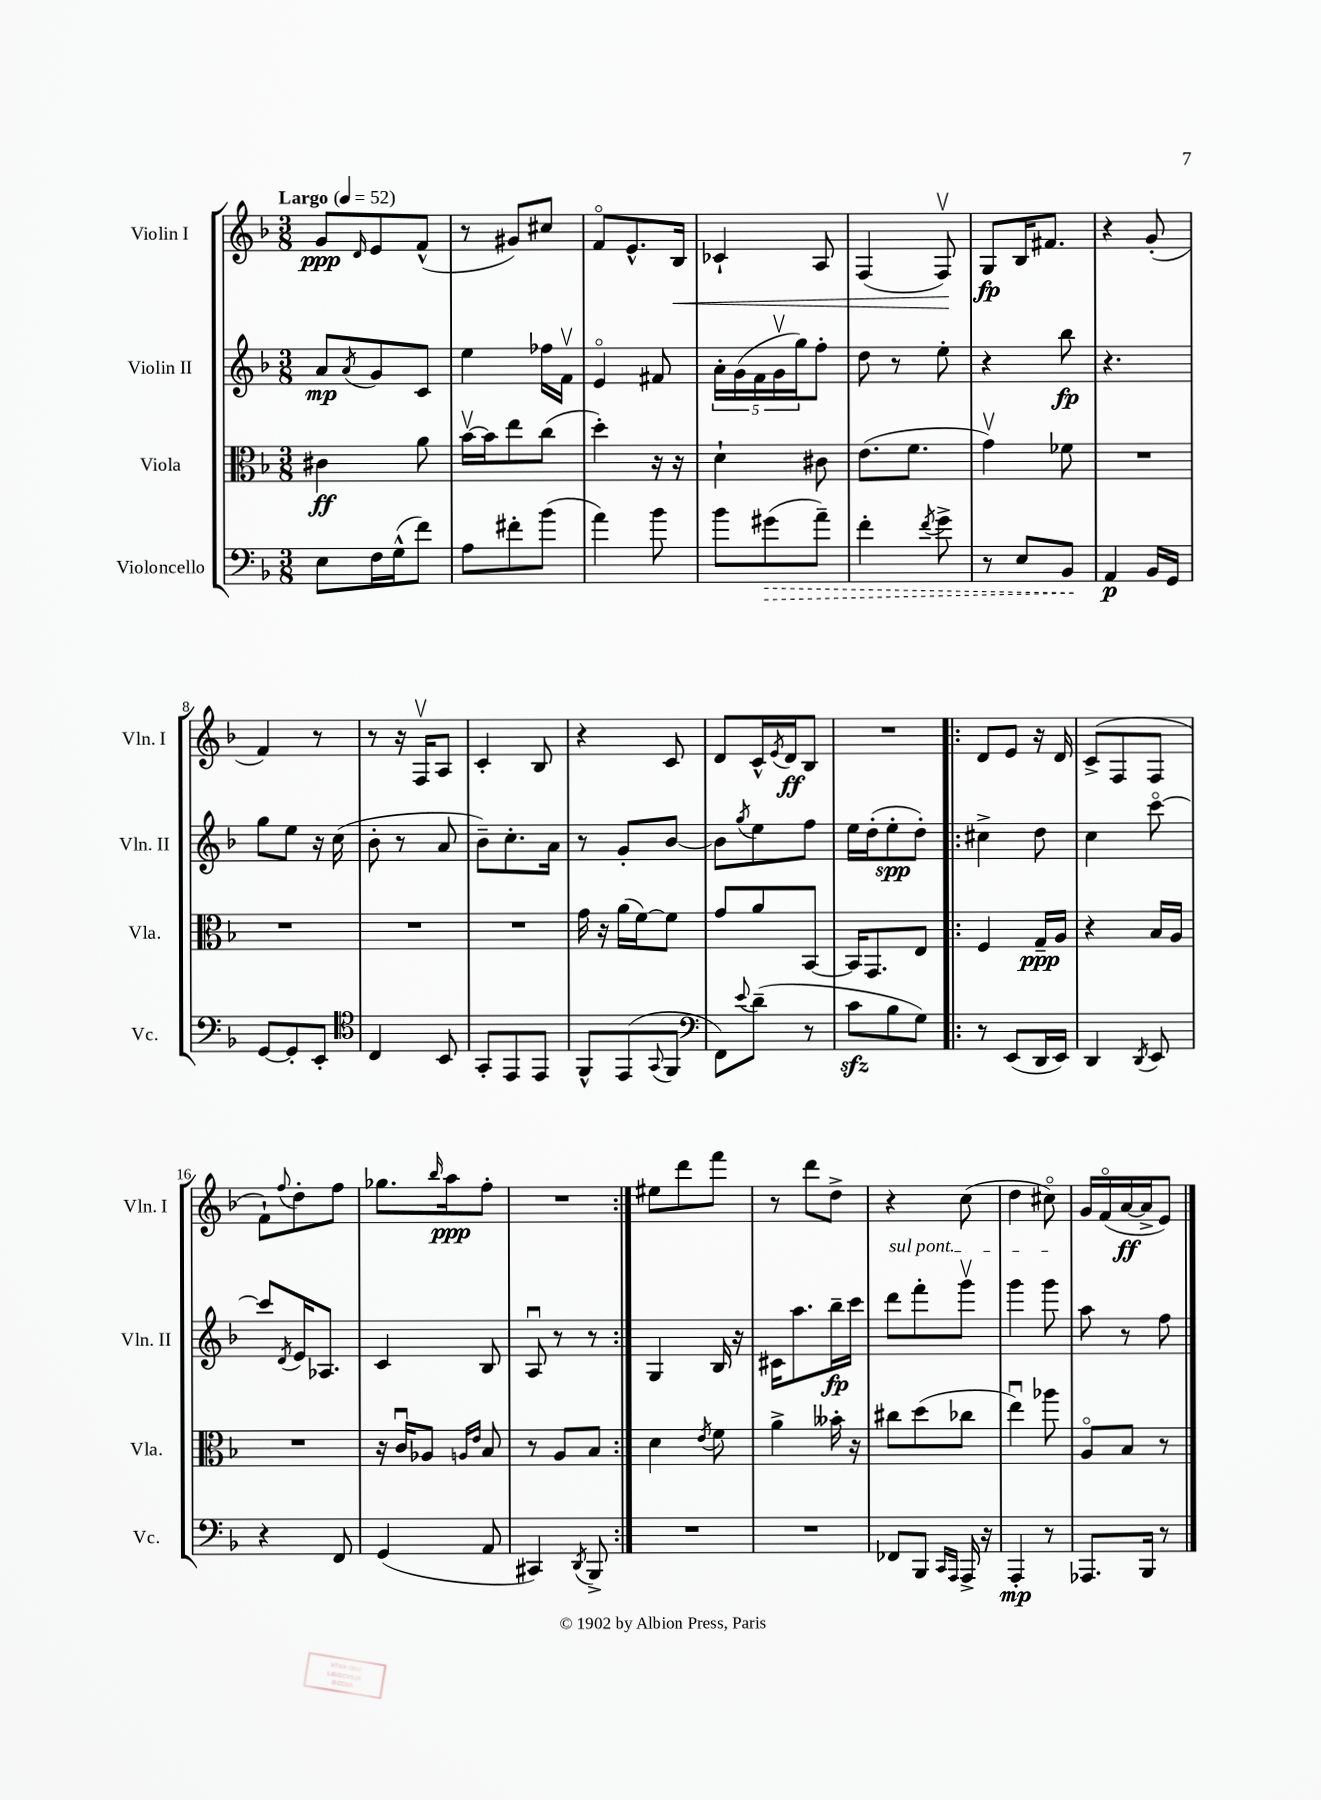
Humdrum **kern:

**kern	**kern	**kern	**kern
*staff4	*staff3	*staff2	*staff1
*clefF4	*clefC3	*clefG2	*clefG2
*k[b-]	*k[b-]	*k[b-]	*k[b-]
*M3/8	*M3/8	*M3/8	*M3/8
*MM52	*MM52	*MM52	*MM52
8E	4c#	8a	8g
.	.	8qa	16qqd
16F	.	8g	8e
(16G^^	.	.	.
8f)	8a	8c	(8f^^
=	=	=	=
8A	[16b-v	4ee	8r
.	16b-]	.	.
8f#'	8ee	.	8g#)
(8b-	(8cc	16ff-	8cc#
.	.	16fv	.
=	=	=	=
4a)	4dd')	4eo	8fo
.	.	.	8.e^^
8b-	16r	8f#	.
.	16r	.	16B-
=	=	=	=
8b-	4d`	20a'	4c-`
.	.	(20g	.
.	.	20f	.
(8g#	.	.	.
.	.	20gv	.
.	.	20gg)	.
8a~)	8c#	8ff'	8A
=	=	=	=
4f'	(8.e	8dd	(4F
.	.	8r	.
.	8.f	.	.
8qf	.	.	.
8g^	.	8ee'	8Fv)
=	=	=	=
8r	4gv)	4r	8G
8E	.	.	16B-
.	.	.	8.f#
8BB-	8f-	8bb-	.
=	=	=	=
4AA	4.r	4.r	4r
16BB-	.	.	(8g'
16GG	.	.	.
=	=	=	=
[8GG	4.r	8gg	4f)
8GG']	.	8ee	.
8EE'	.	16r	8r
.	.	(16cc	.
=	=	=	=
*clefC4	*	*	*
4C	4.r	8b-'	8r
.	.	8r	16r
.	.	.	16Fv
8BB-	.	8a	8A
=	=	=	=
8GG'	4.r	8b-~)	4c'
8EE	.	8.cc'	.
8EE	.	.	8B-
.	.	16a	.
=	=	=	=
8FF^^	16g	8r	4r
.	16r	.	.
(8EE	(16a	8g'	.
.	[16f)	.	.
8qqGG	.	.	.
8FF	8f]	[8b-	8c
=	=	=	=
*clefF4	*	*	*
8FF)	8g	8b-]	8d
8qqe	.	8qgg	.
(8d~	8a	8ee	16c^^
.	.	.	8qe
.	.	.	16d
8r	[8BB-	8ff	8B-
=	=	=	=
8c	16BB-]	16ee	4.r
.	8.GG	(16dd'	.
8B-	.	8ee'	.
8G)	8E	8dd')	.
=!|:	=!|:	=!|:	=!|:
8r	4F	4cc#^	8d
(8EE	.	.	8e
16DD	16G~	8dd	16r
16EE)	16A	.	16d
=	=	=	=
4DD	4r	4cc	(8c^
.	.	.	8F
8qDD	.	.	.
8EE	16B-	[8ccco	8F
.	16A	.	.
=	=	=	=
4r	4.r	8ccc]	8f`)
.	.	8qd	8qqff
.	.	16e	8dd'
.	.	8.A-	.
8FF	.	.	8ff
=	=	=	=
(4GG	16r	4c	8.gg-
.	16cu	.	.
.	8A-	.	.
.	.	.	16qqbb-
.	.	.	16aa
.	16qqA	.	.
.	16qqe	.	.
8AA	8B-	8B-	8ff'
=	=	=	=
4CC#)	8r	8Au	4.r
.	8A	8r	.
8qDD	.	.	.
8BBB-^	8B-	8r	.
=:|!	=:|!	=:|!	=:|!
4.r	4d	4G	8ee#
.	.	.	8ddd
.	8qe	.	.
.	8f	16B-	8fff
.	.	16r	.
=	=	=	=
4.r	4a^	16c#	8r
.	.	8.aa	.
.	.	.	8ddd
.	16b--'	16bb-~	8dd^
.	16r	16ccc	.
=	=	=	=
8FF-	8cc#	8ddd	4r
8BBB-	(8dd	8fff'	.
16qqCC	.	.	.
16qqAAA	.	.	.
16AAA^	8cc-	8gggv	(8cc
16r	.	.	.
=	=	=	=
4AAA'	4eeu)	4ggg	4dd
8r	8aa-	8ggg	8cc#o)
=	=	=	=
8.AAA-	8Ao	8aa	16g
.	.	.	(16fo
.	8B-	8r	[16a
16BBB-	.	.	16a^]
8r	8r	8ff	8e)
==	==	==	==
*-	*-	*-	*-
